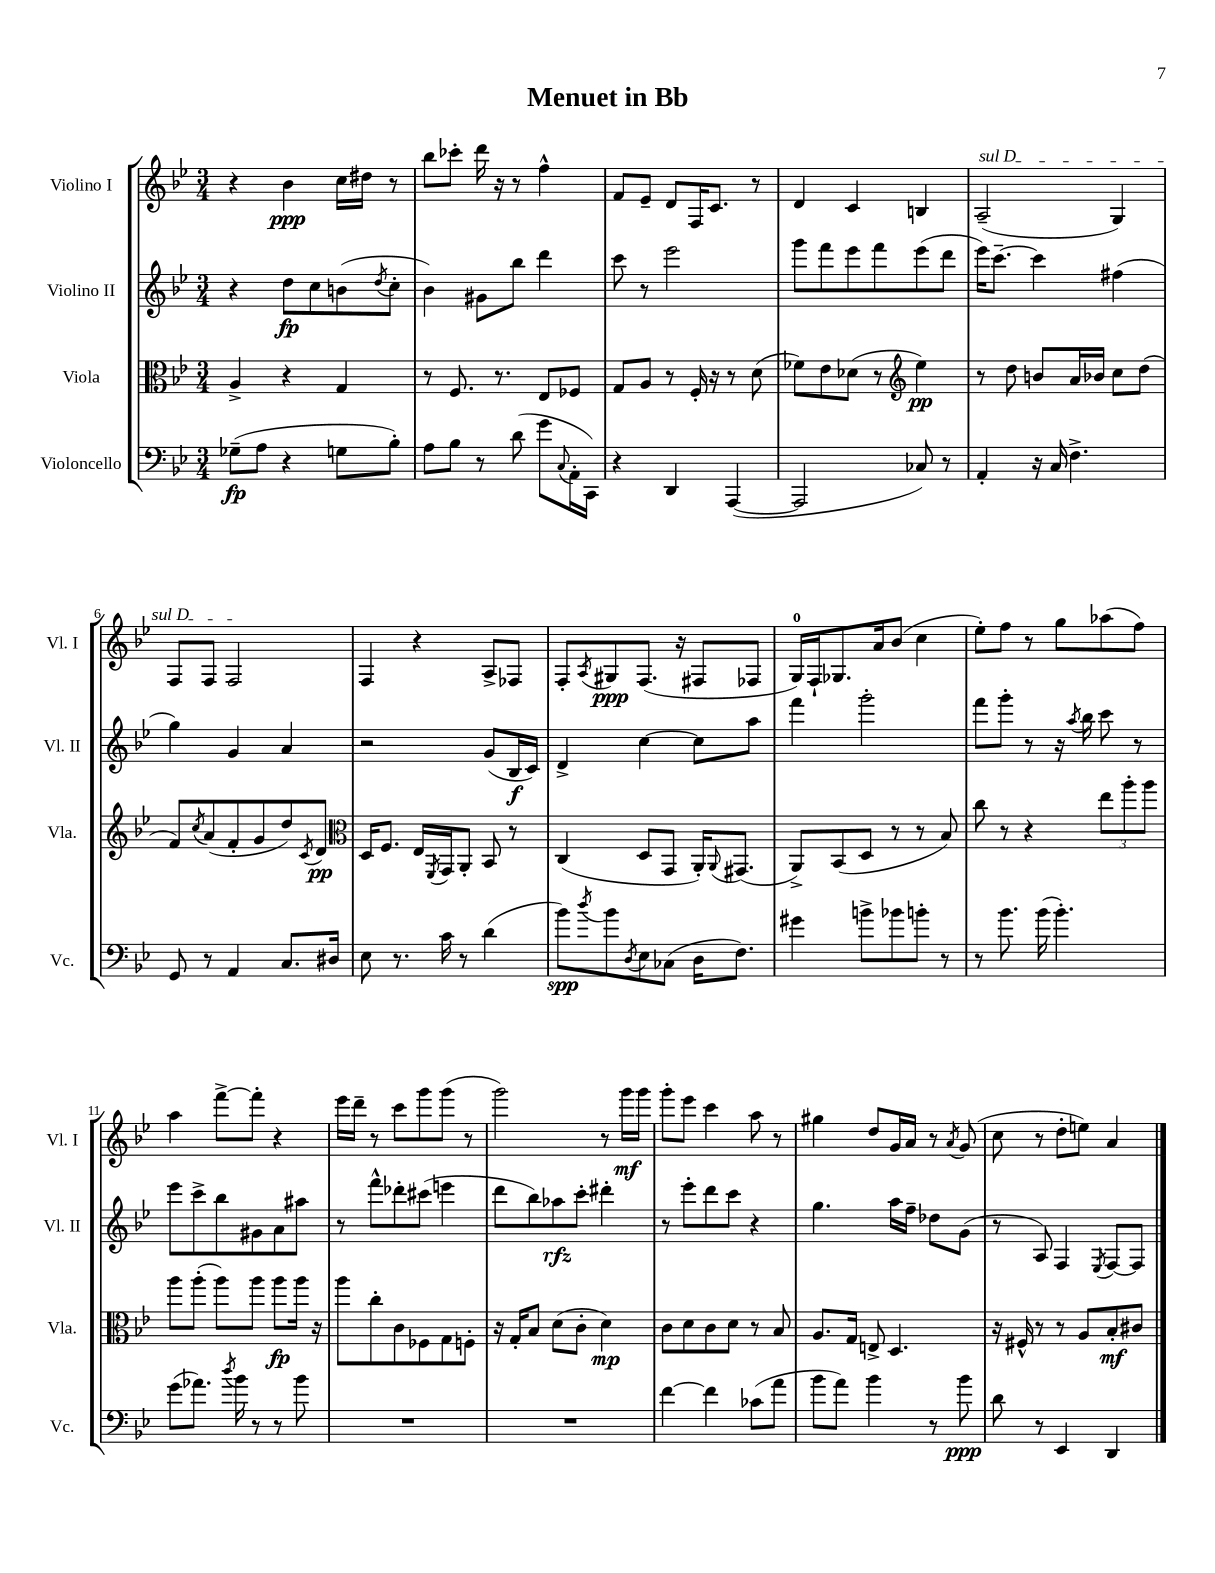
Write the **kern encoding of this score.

**kern	**dynam	**kern	**dynam	**kern	**dynam	**kern	**dynam
*part4	*part4	*part3	*part3	*part2	*part2	*part1	*part1
*staff4	*staff4	*staff3	*staff3	*staff2	*staff2	*staff1	*staff1
*I"Violoncello	*	*I"Viola	*	*I"Violino II	*	*I"Violino I	*
*I'Vc.	*	*I'Vla.	*	*I'Vl. II	*	*I'Vl. I	*
*clefF4	*	*clefC3	*	*clefG2	*	*clefG2	*
*k[b-e-]	*	*k[b-e-]	*	*k[b-e-]	*	*k[b-e-]	*
*M3/4	*	*M3/4	*	*M3/4	*	*M3/4	*
=1	=1	=1	=1	=1	=1	=1	=1
(8G-X~\L	fp	4A^/	.	4r	.	4r	.
8A\J	.	.	.	.	.	.	.
4r	.	4r	.	8dd\L	fp	4b-\	ppp
.	.	.	.	8cc\	.	.	.
8Gn\L	.	4G/	.	(8bn\	.	16cc\LL	.
.	.	.	.	.	.	16dd#X\JJ	.
.	.	.	.	8qdd/	.	.	.
8B-'\J)	.	.	.	8cc'\J	.	8r	.
=2	=2	=2	=2	=2	=2	=2	=2
8A\L	.	8r	.	4b-\)	.	8bb-\L	.
8B-\J	.	8.F/	.	.	.	8ccc-X'\J	.
8r	.	.	.	8g#X\L	.	16ddd\	.
.	.	8.r	.	.	.	16r	.
(8d\	.	.	.	8bb-\J	.	8r	.
8g\L	.	8E-/L	.	4ddd\	.	4ff^^\	.
8qqC/	.	.	.	.	.	.	.
16AA'\L	.	8F-X/J	.	.	.	.	.
16CC\JJ)	.	.	.	.	.	.	.
=3	=3	=3	=3	=3	=3	=3	=3
4r	.	8G/L	.	8ccc\	.	8f/L	.
.	.	8A/J	.	8r	.	8e-~/J	.
4DD/	.	8r	.	2eee-\	.	8d/L	.
.	.	16F'/	.	.	.	16F/K	.
.	.	16r	.	.	.	8.c/J	.
([4AAA/	.	8r	.	.	.	.	.
.	.	(8d\	.	.	.	8r	.
=4	=4	=4	=4	=4	=4	=4	=4
2AAA/]	.	8f-X\L)	.	8ggg\L	.	4d/	.
.	.	8e-\	.	8fff\	.	.	.
.	.	(8d-X\J	.	8eee-\	.	4c/	.
.	.	8r	.	8fff\	.	.	.
*	*	*clefG2	*	*	*	*	*
8C-X/)	.	4ee-\)	pp	(8eee-\	.	4Bn/	.
8r	.	.	.	8ddd\J	.	.	.
=5	=5	=5	=5	=5	=5	=5	=5
!	!	!	!	!	!	!LO:TX:a:i:t=sul D	!
4AA'/	.	8r	.	16eee-\KL)	.	(2A~/	.
.	.	.	.	[8.ccc~\J	.	.	.
.	.	8dd\	.	.	.	.	.
16r	.	8bn/L	.	4ccc\]	.	.	.
16C/	.	.	.	.	.	.	.
4.F^\	.	16a/L	.	.	.	.	.
.	.	16b-X/JJ	.	.	.	.	.
.	.	8cc\L	.	(4ff#X\	.	4G/)	.
.	.	(8dd\J	.	.	.	.	.
!!LO:LB:g=z
=6	=6	=6	=6	=6	=6	=6	=6
8GG/	.	8f/L)	.	4gg\)	.	8F/L	.
.	.	8qcc/	.	.	.	.	.
8r	.	(8a/	.	.	.	8F/J	.
4AA/	.	8f'/	.	4g/	.	2F/	.
.	.	8g/	.	.	.	.	.
8.C/L	.	8dd/)	.	4a/	.	.	.
.	.	8qc/	.	.	.	.	.
.	.	8d/J	pp	.	.	.	.
16D#X/Jk	.	.	.	.	.	.	.
=7	=7	=7	=7	=7	=7	=7	=7
*	*	*clefC3	*	*	*	*	*
8E-\	.	16D/KL	.	2r	.	4F/	.
.	.	8.F/J	.	.	.	.	.
8.r	.	.	.	.	.	.	.
.	.	16E-/LL	.	.	.	4r	.
.	.	8qFF/	.	.	.	.	.
16c\	.	16GG/J	.	.	.	.	.
8r	.	8AA'/J	.	.	.	.	.
(4d\	.	8BB-/	.	(8g/L	.	8A^/L	.
.	.	8r	.	16B-/L	f	8F-X/J	.
.	.	.	.	16c/JJ)	.	.	.
=8	=8	=8	=8	=8	=8	=8	=8
8b-\L)	spp	(4C/	.	4d^/	.	8F'/L	.
8qdd/	.	.	.	.	.	8qA/	.
8b-\	.	.	.	.	.	8G#X/	ppp
8qD/	.	.	.	.	.	.	.
8E-\	.	8D/L	.	[4cc\	.	(8.F/J	.
(8C-X\J	.	8GG/J	.	.	.	.	.
.	.	.	.	.	.	16r	.
16D\KL	.	16AA'/KL)	.	8cc\L]	.	8F#X/L	.
.	.	8qqAA/	.	.	.	.	.
8.F\J)	.	(8.GG#X/J	.	.	.	.	.
.	.	.	.	8aa\J	.	8F-X/J	.
=9	=9	=9	=9	=9	=9	=9	=9
4g#X\	.	8AA^/L)	.	4fff\	.	16G/LL)	.
.	.	.	.	.	.	16F`/J	.
.	.	(8BB-/	.	.	.	8.G-X/	.
8bn^\L	.	8D/J	.	2ggg'\	.	.	.
.	.	.	.	.	.	16a/k	.
8b-X\	.	8r	.	.	.	(8b-/J	.
8bn'\J	.	8r	.	.	.	4cc\	.
8r	.	8B-/)	.	.	.	.	.
=10	=10	=10	=10	=10	=10	=10	=10
8r	.	8cc\	.	8fff\L	.	8ee-'\L)	.
8.b-\	.	8r	.	8ggg'\J	.	8ff\J	.
.	.	4r	.	8r	.	8r	.
(16b-\	.	.	.	.	.	.	.
4.b-'\)	.	.	.	16r	.	8gg\L	.
.	.	.	.	8qaa/	.	.	.
.	.	.	.	16bb-\	.	.	.
.	.	12ee-\L	.	8ccc\	.	(8aa-X\	.
.	.	12aa'\	.	.	.	.	.
.	.	.	.	8r	.	8ff\J)	.
.	.	12aa\J	.	.	.	.	.
!!LO:LB:g=z
=11	=11	=11	=11	=11	=11	=11	=11
(8g\L	.	8aa\L	.	8eee-\L	.	4aa\	.
8.a-X\J)	.	(8aa'\J	.	8ccc^\	.	.	.
.	.	8aa\L)	.	8bb-\	.	[8fff^\L	.
8qdd/	.	.	.	.	.	.	.
16b-\	.	.	.	.	.	.	.
8r	.	8aa\J	.	8g#X\	.	8fff'\J]	.
8r	.	8aa\L	fp	8a\	.	4r	.
8b-\	.	16aa\Jk	.	8aa#X\J	.	.	.
.	.	16r	.	.	.	.	.
=12	=12	=12	=12	=12	=12	=12	=12
2.r	.	8aa\L	.	8r	.	16eee-\LL	.
.	.	.	.	.	.	16ddd~\JJ	.
.	.	8cc'\	.	8fff^^\L	.	8r	.
.	.	8c\	.	8ddd-X'\	.	8ccc\L	.
.	.	8F-X\	.	(8ccc#X\J	.	8ggg\	.
.	.	8G\	.	4eeen\	.	(8ggg\J	.
.	.	8Fn'\J	.	.	.	8r	.
=13	=13	=13	=13	=13	=13	=13	=13
2.r	.	16r	.	8ddd\L	.	2ggg\)	.
.	.	16G'/KL	.	.	.	.	.
.	.	8B-/J	.	8bb-\)	.	.	.
.	.	(8d\L	.	8aa-X\	rfz	.	.
.	.	8c'\J	.	8ccc'\J	.	.	.
.	.	4d\)	mp	4ddd#X'\	.	8r	.
.	.	.	.	.	.	16ggg\LL	mf
.	.	.	.	.	.	16ggg\JJ	.
=14	=14	=14	=14	=14	=14	=14	=14
[4f\	.	8c\L	.	8r	.	8ggg'\L	.
.	.	8d\	.	8eee-'\L	.	8eee-\J	.
4f\]	.	8c\	.	8ddd\	.	4ccc\	.
.	.	8d\J	.	8ccc\J	.	.	.
(8c-X\L	.	8r	.	4r	.	8aa\	.
8a\J	.	8B-/	.	.	.	8r	.
=15	=15	=15	=15	=15	=15	=15	=15
8b-\L	.	8.A/L	.	4.gg\	.	4gg#X\	.
8a\J)	.	.	.	.	.	.	.
.	.	16G/Jk	.	.	.	.	.
4b-\	.	8En^/	.	.	.	8dd/L	.
.	.	4.D/	.	16aa\LL	.	16g/L	.
.	.	.	.	16ff~\JJ	.	16a/JJ	.
8r	.	.	.	8dd-X\L	.	8r	.
.	.	.	.	.	.	8qa/	.
8b-\	ppp	.	.	(8g\J	.	(8g/	.
=16	=16	=16	=16	=16	=16	=16	=16
8d\	.	16r	.	8r	.	8cc\	.
.	.	16F#X^^/	.	.	.	.	.
8r	.	8r	.	8A/)	.	8r	.
4EE-/	.	8r	.	4F/	.	8dd'\L	.
.	.	8A/L	.	.	.	8een\J)	.
.	.	.	.	8qE-/	.	.	.
4DD/	.	8B-'/	mf	[8F/L	.	4a/	.
.	.	8c#X/J	.	8F/J]	.	.	.
==	==	==	==	==	==	==	==
*-	*-	*-	*-	*-	*-	*-	*-
